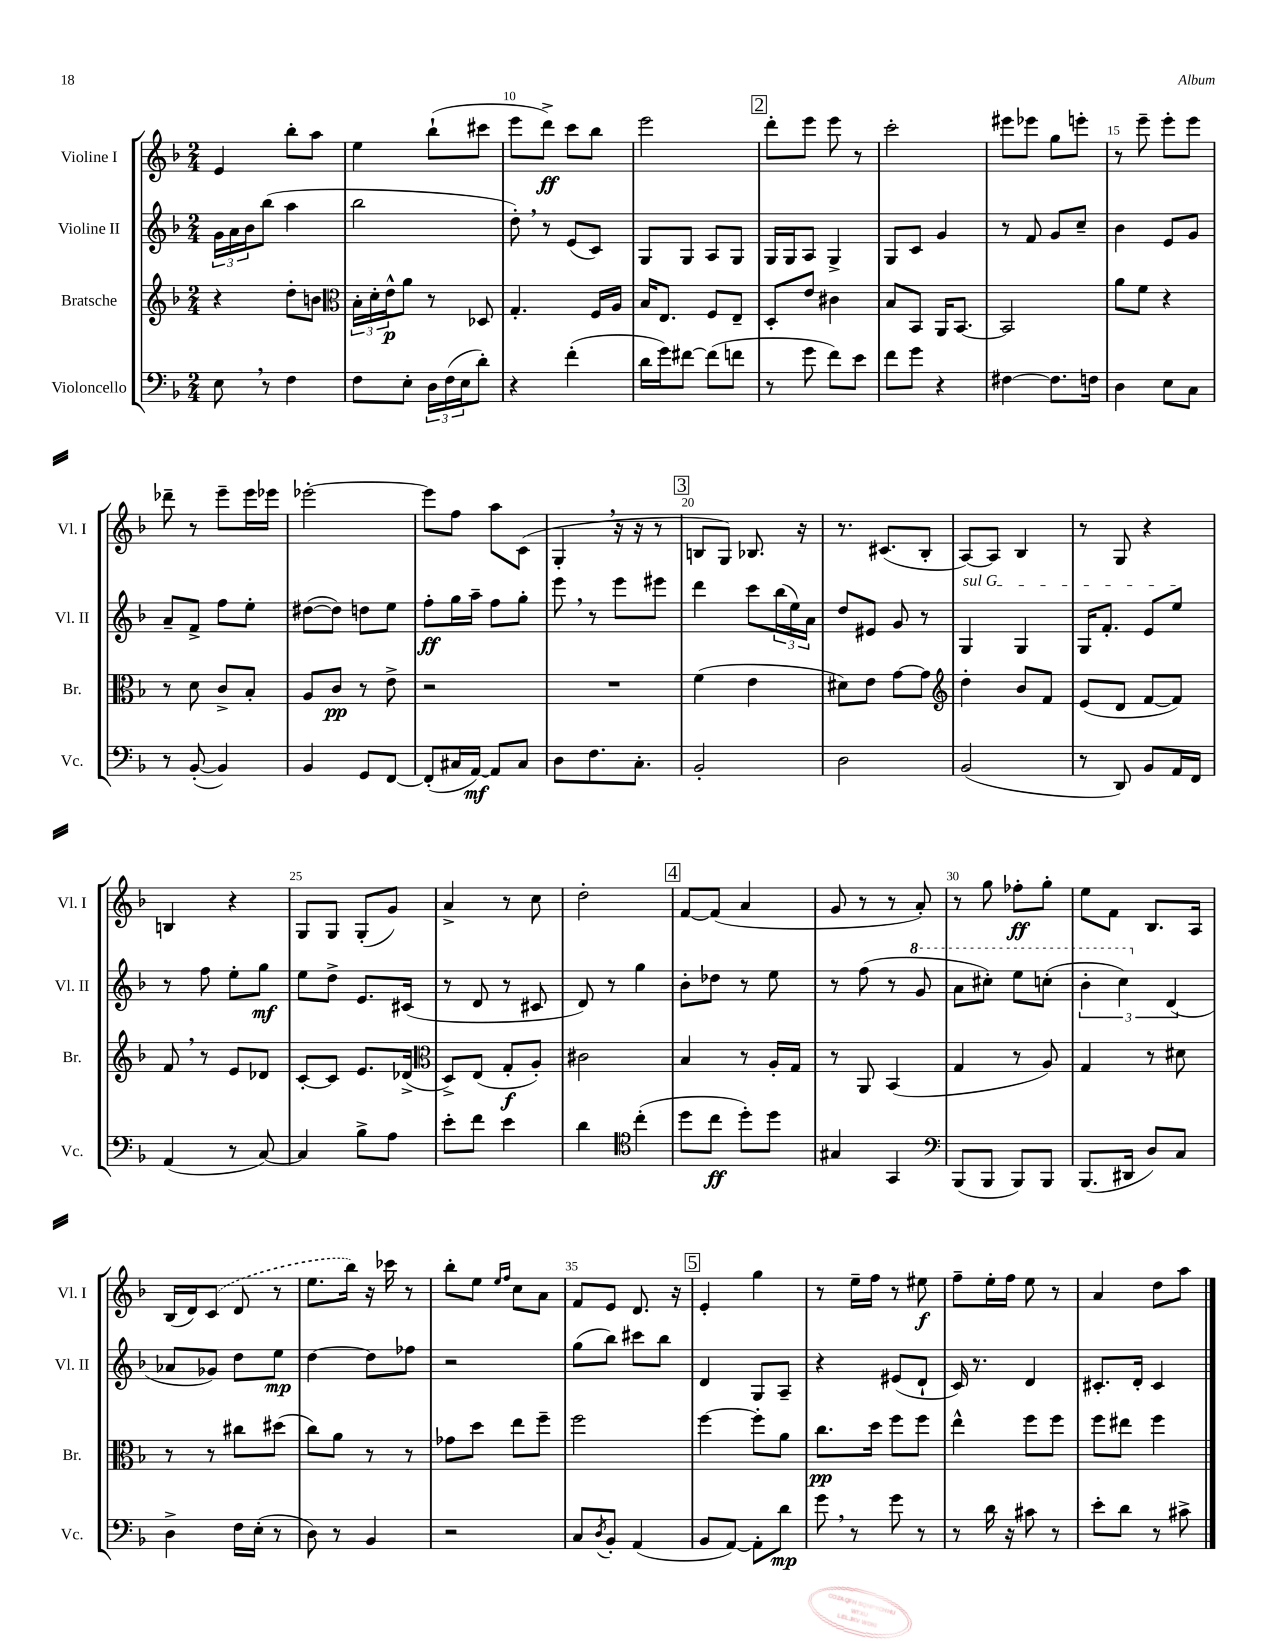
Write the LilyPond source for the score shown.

<<
\new StaffGroup <<
\new Staff = "s0" \with { instrumentName = "Violine I" shortInstrumentName = "Vl. I" } {
    \clef treble \key f \major \numericTimeSignature \time 2/4
    e'4 bes''8-. a''8 |
    e''4 bes''8-!( cis'''8 |
    e'''8 d'''8->\ff) c'''8 bes''8 |
    e'''2 |
    \mark \markup { \box "2" } d'''8-. e'''8 e'''8 r8 |
    c'''2-. |
    eis'''8 ees'''8 g''8 e'''8-. |
    r8 e'''8-- e'''8-. e'''8 |
    des'''8-- r8 e'''8-- e'''16 ees'''16 |
    ees'''2~-. |
    ees'''8 f''8 a''8 c'8( |
    g4-. \breathe r16 r16 r8 |
    \mark \markup { \box "3" } b8 g8) bes8. r16 |
    r8. cis'8.( bes8-. |
    a8~) a8 bes4 |
    r8 g8 r4 |
    b4 r4 |
    g8 g8 g8-.( g'8) |
    a'4-> r8 c''8 |
    d''2-. |
    \mark \markup { \box "4" } f'8~ f'8( a'4 |
    g'8 r8 r8 a'8-.) |
    r8 g''8 fes''8-.\ff g''8-. |
    e''8 f'8 bes8. a16 |
    bes16( d'16) \once \slurDashed c'8( d'8 r8 |
    e''8. bes''16) r16 ces'''16 r8 |
    bes''8-. e''8 \grace { e''16 f''16 } c''8 a'8 |
    f'8 e'8 d'8. r16 |
    \mark \markup { \box "5" } e'4-. g''4 |
    r8 e''16-- f''16 r8 eis''8\f |
    f''8-- e''16-. f''16 e''8 r8 |
    a'4 d''8 a''8 \bar "|." |
}
\new Staff = "s1" \with { instrumentName = "Violine II" shortInstrumentName = "Vl. II" } {
    \clef treble \key f \major \numericTimeSignature \time 2/4
    \tuplet 3/2 { g'16 a'16 bes'16 } bes''8( a''4 |
    bes''2 |
    d''8-.) \breathe r8 e'8( c'8) |
    g8 g8 a8 g8 |
    \mark \markup { \box "2" } g16 g16 a8 g4-> |
    g8 c'8 g'4 |
    r8 f'8 g'8 c''8-- |
    bes'4 e'8 g'8 |
    a'8-- f'8-> f''8 e''8-. |
    dis''8~( dis''8) d''8 e''8 |
    f''8-.\ff g''16 a''16-- f''8 g''8-. |
    e'''8 \breathe r8 e'''8 eis'''8 |
    \mark \markup { \box "3" } d'''4 c'''8 \tuplet 3/2 { bes''16( e''16) a'16 } |
    d''8 eis'8 g'8 r8 |
    \once \override TextSpanner.bound-details.left.text = \markup { \italic "sul G" } g4\startTextSpan g4 |
    g16 f'8.-. e'8 e''8\stopTextSpan |
    r8 f''8 e''8-. g''8\mf |
    e''8 d''8-> e'8. cis'16( |
    r8 d'8 r8 cis'8 |
    d'8) r8 g''4 |
    \mark \markup { \box "4" } bes'8-. des''8 r8 e''8 |
    r8 f''8( r8 \ottava #1 g''8 |
    a''8 cis'''8-.) e'''8 c'''8-.( |
    \tuplet 3/2 { bes''4-. c'''4) \ottava #0 d'4( } |
    aes'8 ges'8) d''8 e''8\mp |
    d''4~ d''8 fes''8 |
    r2 |
    g''8( bes''8) cis'''8 bes''8 |
    \mark \markup { \box "5" } d'4 g8 a8-- |
    r4 eis'8( d'8-! |
    c'16) r8. d'4 |
    cis'8.-. d'16-. cis'4 \bar "|." |
}
\new Staff = "s2" \with { instrumentName = "Bratsche" shortInstrumentName = "Br." } {
    \clef treble \key f \major \numericTimeSignature \time 2/4
    r4 d''8-. b'8 |
    \clef alto \tuplet 3/2 { bes16-. d'16-. e'16-^\p } a'8 r8 des8 |
    g4.-. f16 a16 |
    bes16 e8. f8 e8-- |
    \mark \markup { \box "2" } d8-. e'8 cis'4 |
    bes8 bes,8 a,16 bes,8.~ |
    bes,2 |
    a'8 f'8 r4 |
    r8 d'8 c'8-> bes8-. |
    a8 c'8\pp r8 e'8-> |
    r2 |
    R2 |
    \mark \markup { \box "3" } f'4( e'4 |
    dis'8) e'8 g'8~ g'8 |
    \clef treble d''4-. bes'8 f'8 |
    e'8( d'8 f'8~ f'8) |
    f'8 \breathe r8 e'8 des'8 |
    c'8~-. c'8 e'8. des'16->( |
    \clef alto d8->) e8( g8-.\f a8-.) |
    cis'2 |
    \mark \markup { \box "4" } bes4 r8 a16-. g16 |
    r8 a,8 bes,4( |
    g4 r8 a8) |
    g4 r8 dis'8 |
    r8 r8 cis''8 dis''8( |
    c''8) a'8 r8 r8 |
    ges'8 d''8 e''8 f''8-- |
    f''2 |
    \mark \markup { \box "5" } f''4~ f''8-. a'8 |
    c''8.\pp d''16 f''8 f''8 |
    e''4-^ f''8 f''8 |
    f''8 eis''8 f''4 \bar "|." |
}
\new Staff = "s3" \with { instrumentName = "Violoncello" shortInstrumentName = "Vc." } {
    \clef bass \key f \major \numericTimeSignature \time 2/4
    e8 \breathe r8 f4 |
    f8 e8-. \tuplet 3/2 { d16 f16( e16 } d'8-.) |
    r4 f'4-.( |
    d'16 g'16) fis'8~ fis'8( f'8 |
    \mark \markup { \box "2" } r8 g'8 f'8) e'8 |
    f'8 g'8 r4 |
    fis4~ fis8. f16 |
    d4 e8 c8 |
    r8 bes,8~-.( bes,4) |
    bes,4 g,8 f,8~ |
    f,8-.( cis16 a,16~\mf) a,8 cis8 |
    d8 f8. c8.-. |
    \mark \markup { \box "3" } bes,2-. |
    d2 |
    bes,2( |
    r8 d,8) bes,8 a,16 f,16 |
    a,4( r8 c8~) |
    c4 bes8-> a8 |
    e'8-. f'8 e'4 |
    d'4 \clef tenor c''4-.( |
    \mark \markup { \box "4" } d''8 c''8\ff d''8-.) d''8 |
    gis4 g,4 |
    \clef bass bes,,8( bes,,8 bes,,8) bes,,8 |
    bes,,8.( dis,16 d8) c8 |
    d4-> f16 e16-.( r8 |
    d8) r8 bes,4 |
    r2 |
    c8 \acciaccatura { d8 } bes,8-. a,4( |
    \mark \markup { \box "5" } bes,8 a,8~) a,8-. d'8\mp |
    g'8 \breathe r8 g'8 r8 |
    r8 d'16 r16 cis'8 r8 |
    e'8-. d'8 r8 cis'8-> \bar "|." |
}
>>
>>
\layout { \context { \Score currentBarNumber = #8 \override BarNumber.break-visibility = ##(#f #t #t) barNumberVisibility = #(every-nth-bar-number-visible 5) } }
